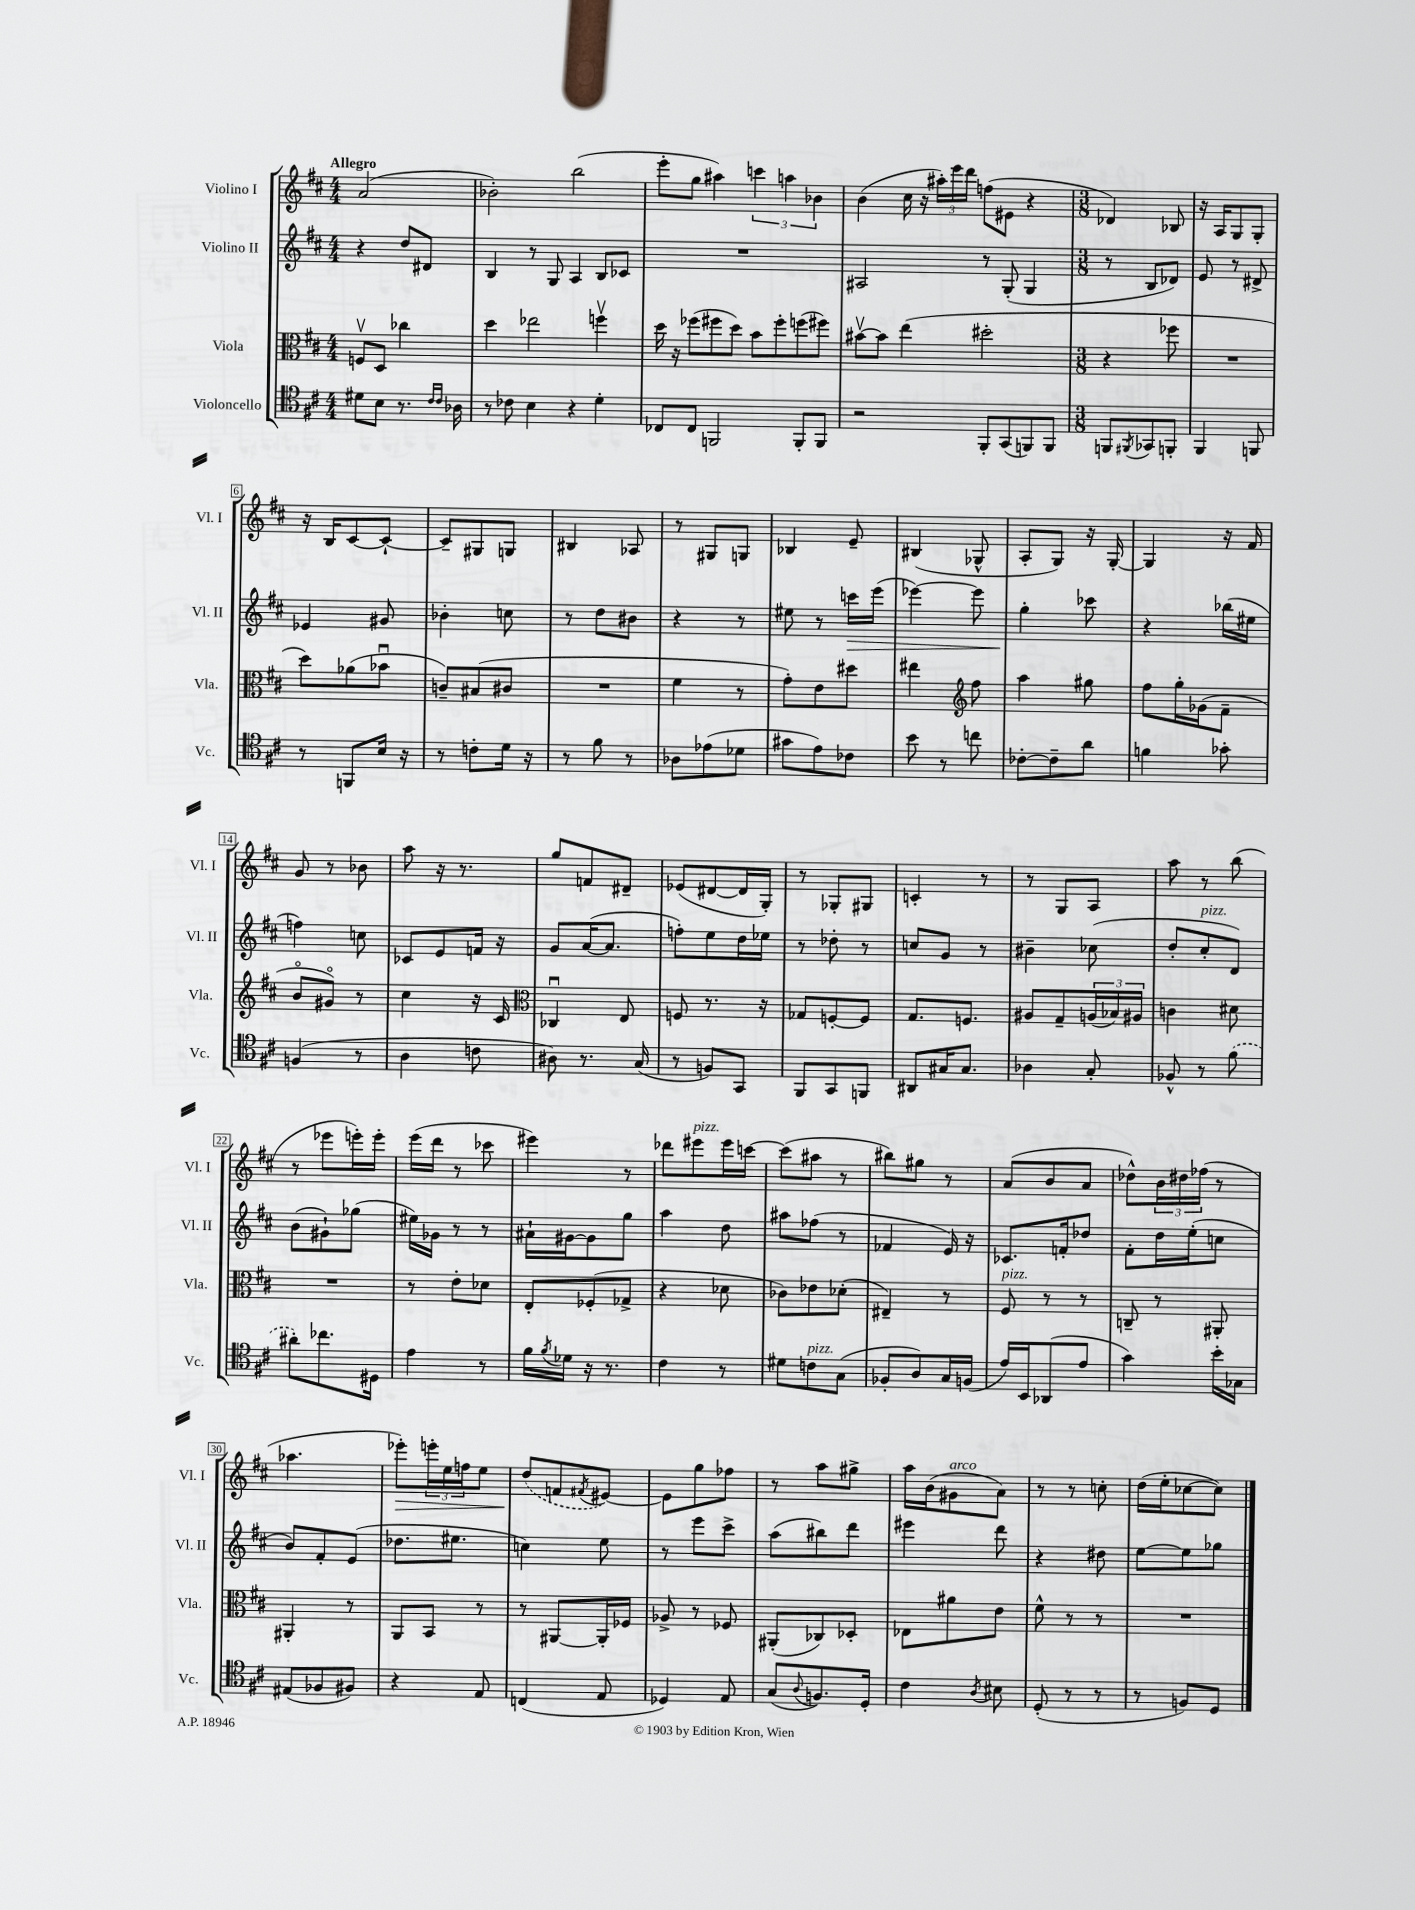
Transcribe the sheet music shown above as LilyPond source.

<<
\new StaffGroup <<
\new Staff = "s0" \with { instrumentName = "Violino I" shortInstrumentName = "Vl. I" } {
    \clef treble \key d \major \numericTimeSignature \time 4/4 \partial 2 \tempo "Allegro"
    a'2( |
    bes'2-.) b''2( |
    e'''8-. g''8 ais''4) \tuplet 3/2 { c'''4 a''4 bes'4 } |
    b'4( cis''16 r16 \tuplet 3/2 { ais''16-.) e'''16 d'''16 } f''8( eis'8 r4 |
    \numericTimeSignature \time 3/8 des'4) bes8 |
    r16 a16 g8 g8-. |
    r16 b16 cis'8~ cis'8~-! |
    cis'8-- gis8 g8 |
    bis4 aes8 |
    r8 gis8 g8 |
    bes4 e'8-- |
    bis4( ges8-^ |
    a8-. g8) r16 g16~-. |
    g4 r16 fis'16 |
    g'8 r8 bes'8 |
    a''8 r16 r8. |
    g''8 f'8 dis'8-- |
    ees'8( dis'8~ dis'16 g16-.) |
    r8 ges8-. gis8 |
    c'4-. r8 |
    r8 g8 a8 |
    a''8 r8 b''8( |
    r8 ees'''8 e'''16-.) e'''16-. |
    e'''16( d'''16 r8 ces'''8 |
    eis'''4) r8 |
    des'''8 eis'''8^\markup { \italic "pizz." } eis'''16 c'''16~ |
    c'''8( ais''8 r8 |
    bis''8) gis''8 r8 |
    a'8( b'8 a'8 |
    des''8-^) \tuplet 3/2 { b'16 dis''16 fes''16( } r8 |
    aes''4. |
    ees'''8-.\>) \tuplet 3/2 { e'''16-. e''16 f''16 } e''8 |
    \once \slurDashed d''8\!( f'8 \acciaccatura { fis'8 } eis'8~) |
    eis'8 g''8 fes''8 |
    r8 a''8 gis''8-> |
    a''16 b'16( gis'8^\markup { \italic "arco" } a'8) |
    r8 r8 c''8-. |
    d''16( e''16-. ces''8~ ces''8) \bar "|." |
}
\new Staff = "s1" \with { instrumentName = "Violino II" shortInstrumentName = "Vl. II" } {
    \clef treble \key d \major \numericTimeSignature \time 4/4 \partial 2
    r4 d''8 dis'8 |
    b4 r8 g8 a4 b8 ces'8 |
    R1 |
    ais2 r8 g8-.( g4 |
    \numericTimeSignature \time 3/8 r8 b8 des'8) |
    e'8 r8 dis'8-> |
    ees'4 gis'8 |
    bes'4-. c''8 |
    r8 d''8 bis'8 |
    r4 r8 |
    eis''8 r8 c'''16\> e'''16( |
    ees'''4~) ees'''8 |
    g''4-.\! ces'''8 |
    r4 bes''16( eis''16 |
    f''4) c''8 |
    ces'8 e'8 f'16 r16 |
    g'8 a'16~( a'8. |
    f''8-.) e''8 d''16 ees''16 |
    r8 des''8-. r8 |
    c''8 g'8 r8 |
    bis'4-- ces''8( |
    d''8-. cis''8-.^\markup { \italic "pizz." } d'8) |
    b'8( gis'8-!) ges''8( |
    eis''16) ges'16 r8 r8 |
    ais'16-! gis'16~ gis'8 g''8 |
    a''4 d''8 |
    ais''8 fes''8( r8 |
    fes'4 e'16) r16 |
    ces'8. f'16-. des''8 |
    fis'8-. d''16 e''16-.( c''8 |
    b'8) fis'8-. e'8( |
    des''8. eis''8. |
    c''4) e''8 |
    r8 e'''8 cis'''8-> |
    a''8( bis''8) d'''8 |
    eis'''4 d'''8 |
    r4 dis''8 |
    e''8~ e''8 ges''8 \bar "|." |
}
\new Staff = "s2" \with { instrumentName = "Viola" shortInstrumentName = "Vla." } {
    \clef alto \key d \major \numericTimeSignature \time 4/4 \partial 2
    f8\upbow d8 ces''4 |
    d''4 ees''2 f''4\upbow |
    d''16 r16 fes''8( fis''8 d''8) b'8 fis''8-. f''8( fis''8) |
    bis'8~\upbow bis'8 e''4( dis''2-. |
    \numericTimeSignature \time 3/8 r4 fes''8 |
    R4. |
    d''8) aes'8( bes'8\downbow |
    c'8--) bis8( cis'8 |
    R4. |
    fis'4 r8 |
    g'8-.) e'8 dis''8 |
    eis''4 \clef treble fis''8 |
    a''4 gis''8 |
    fis''8 g''16-. ges'16( fis'8-- |
    b'8\flageolet gis'8\flageolet) r8 |
    cis''4 r16 cis'16 |
    \clef alto ces4\downbow e8 |
    f8 r8. r16 |
    ges8 f8~-. f8 |
    g8. f8. |
    ais8 g8-- \tuplet 3/2 { a16( bes16) ais16 } |
    c'4 dis'8 |
    R4. |
    r8 e'8-. des'8 |
    e8-. fes8-.( ges8-> |
    r4 des'8 |
    ces'8) ees'8 des'8-.( |
    eis4--) r8 |
    fis8^\markup { \italic "pizz." } r8 r8 |
    c8-- r8 ais,8-. |
    ais,4-. r8 |
    a,8 b,8 r8 |
    r8 ais,8~ ais,16-. fes16 |
    aes8-> r8 fes8 |
    ais,8-.( ces8) des8-. |
    ees8 ais'8 e'8 |
    fis'8-^ r8 r8 |
    R4. \bar "|." |
}
\new Staff = "s3" \with { instrumentName = "Violoncello" shortInstrumentName = "Vc." } {
    \clef tenor \key d \major \numericTimeSignature \time 4/4 \partial 2
    dis'8 b8 r8. \grace { cis'16 cis'16 } aes16 |
    r8 ces'8 b4 r4 d'4-. |
    ces8 ces8 f,2 f,8-. f,8 |
    r2 fis,8-. g,8( f,8) f,8 |
    \numericTimeSignature \time 3/8 f,8 \acciaccatura { fis,8 } ges,8 f,8-. |
    fis,4 f,8 |
    r8 f,8 b16 r16 |
    r8 c'8-. d'16 r16 |
    r8 fis'8 r8 |
    aes8 ees'8( des'8 |
    gis'8 e'8) ces'8 |
    b'8 r8 c''8 |
    ces'8~-. ces'8-- a'8 |
    f'4 ges'8-. |
    f4( r8 |
    a4 c'8 |
    ais8) r8. g16( |
    r8 f8) g,8 |
    fis,8 g,8 f,8 |
    ais,8 gis16 gis8. |
    aes4 g8-. |
    fes8-^ r8 \once \slurDashed fis'8( |
    ais'8-.) ces''8. dis16 |
    e'4 r8 |
    fis'16 \acciaccatura { fis'8 } des'16 r16 r8. |
    cis'4 r8 |
    dis'8 c'8^\markup { \italic "pizz." } g8( |
    fes8-. a8) g16 f16( |
    e'16) b,16 aes,8( e'8 |
    g'4) b'16-. ges16 |
    eis8( fes8 fis8) |
    r4 e8 |
    c4( e8 |
    des4) e8 |
    g8( \appoggiatura { a8 } f8.) d16-. |
    cis'4 \acciaccatura { a8 } bis8 |
    d8-.( r8 r8 |
    r8 f8) d8 \bar "|." |
}
>>
>>
\layout { \context { \Score \override BarNumber.stencil = #(make-stencil-boxer 0.1 0.3 ly:text-interface::print) } }
